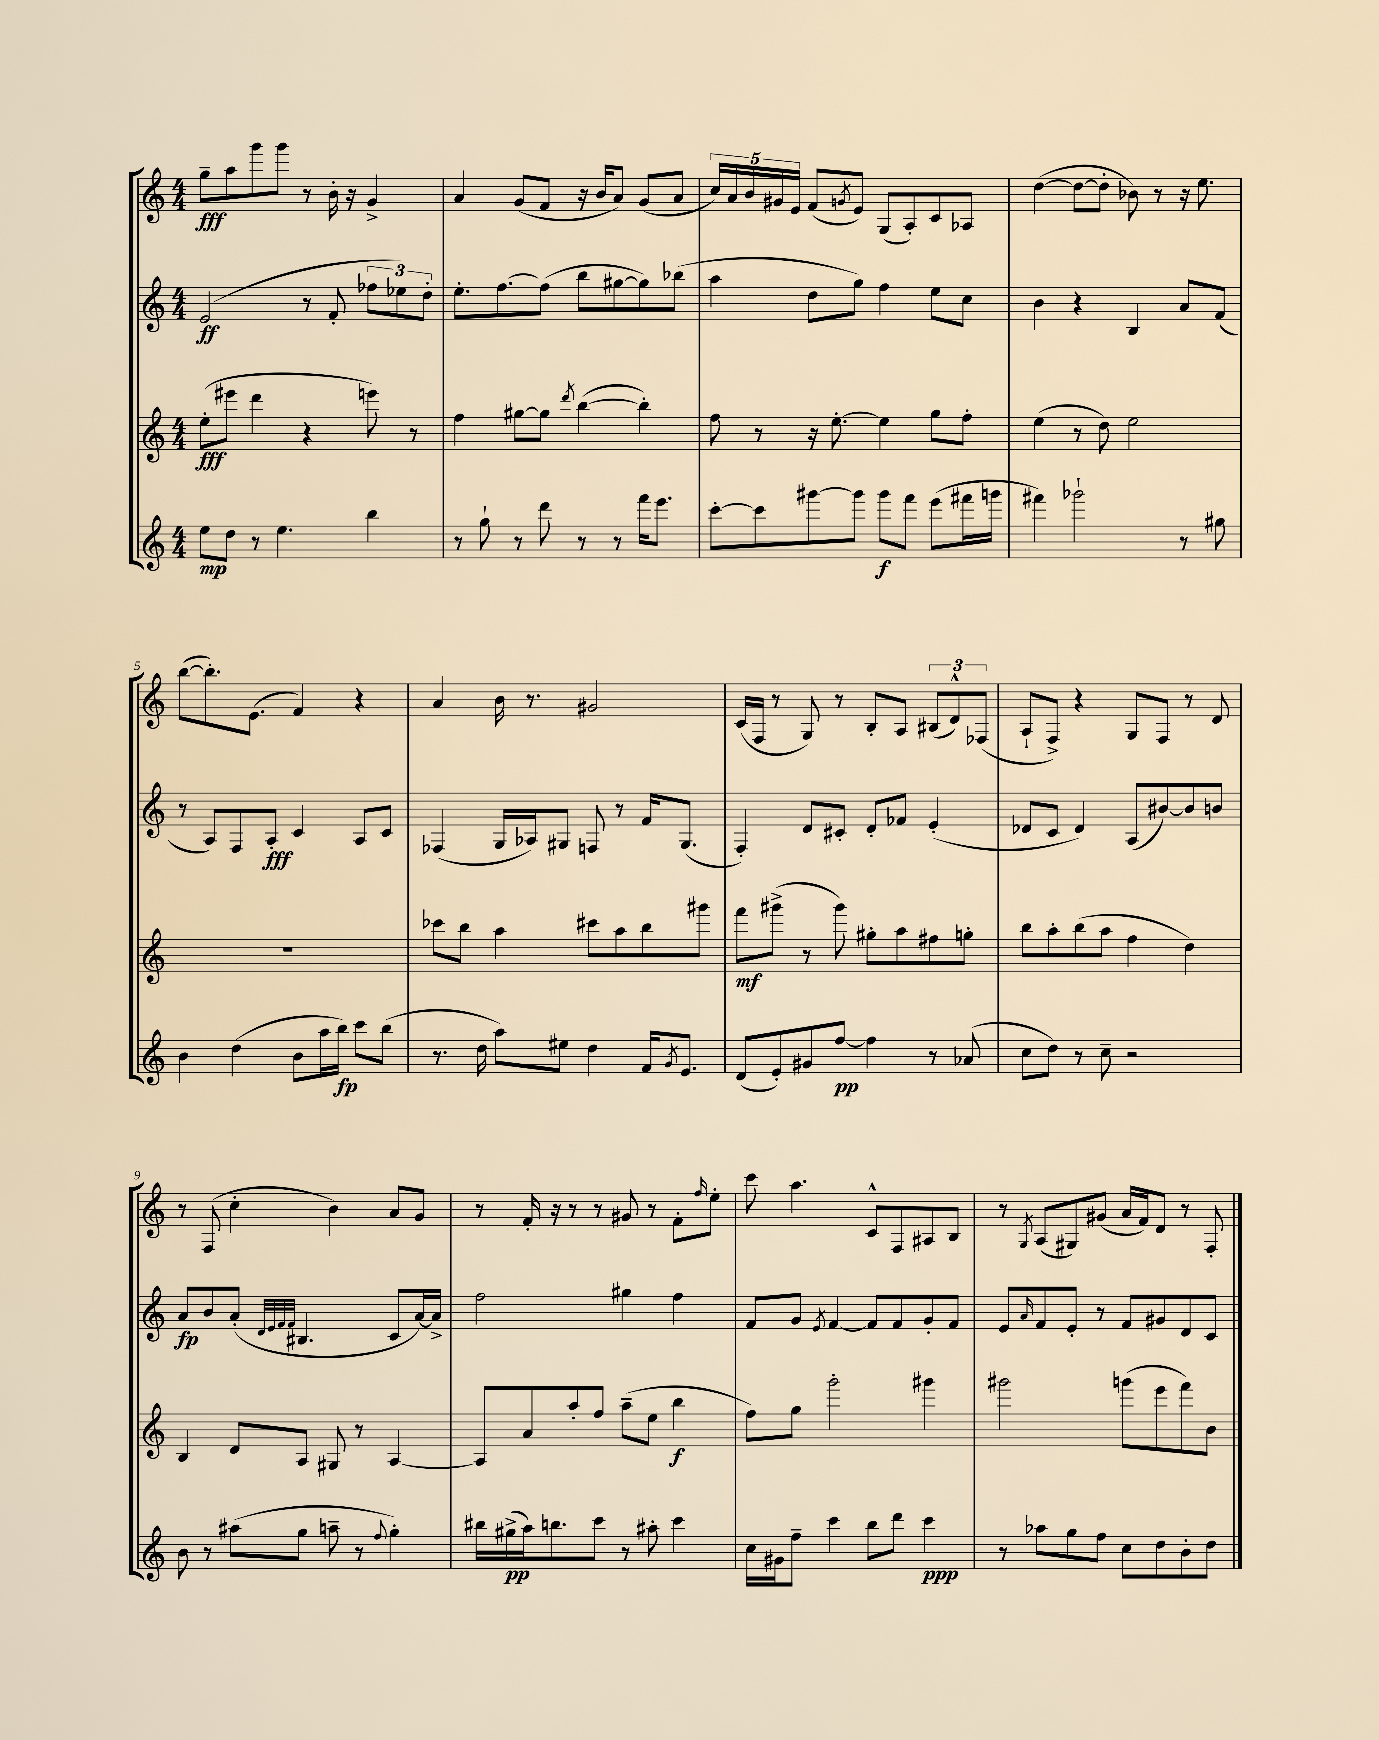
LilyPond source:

<<
\new StaffGroup <<
\new Staff = "s0" {
    \clef treble \key c \major \numericTimeSignature \time 4/4
    g''8--\fff a''8 g'''8 g'''8 r8 b'16-. r16 g'4-> |
    a'4 g'8( f'8 r16 b'16 a'8) g'8( a'8 |
    \tuplet 5/4 { c''16) a'16 b'16 gis'16 e'16 } f'8( \acciaccatura { g'8 } e'8) g8( a8-.) c'8 aes8 |
    d''4~( d''8~ d''8-. bes'8) r8 r16 e''8. |
    b''8~( b''8.-.) e'8.( f'4) r4 |
    a'4 b'16 r8. gis'2 |
    c'16( f16 r8 g8) r8 b8-. a8 \tuplet 3/2 { bis8( d'8-^) fes8( } |
    a8-! f8->) r4 g8 f8 r8 d'8 |
    r8 f8( c''4-. b'4) a'8 g'8 |
    r8 f'16-. r16 r8 r8 gis'8 r8 f'8-. \grace { f''16 } e''8-. |
    c'''8 a''4. c'8-^ f8 ais8 b8 |
    r8 \acciaccatura { g8 } a8( gis8) gis'8( a'16 f'16) d'8 r8 f8-. \bar "|." |
}
\new Staff = "s1" {
    \clef treble \key c \major \numericTimeSignature \time 4/4
    e'2\ff( r8 f'8-. \tuplet 3/2 { fes''8 ees''8) d''8-. } |
    e''8.-. f''8.~ f''8( b''8 gis''8~ gis''8) bes''8( |
    a''4 d''8 g''8) f''4 e''8 c''8 |
    b'4 r4 b4 a'8 f'8( |
    r8 a8) f8 a8-.\fff c'4 a8 c'8 |
    fes4( g16 aes16) gis8 f8 r8 f'16 gis8.( |
    f4-.) d'8 cis'8-. d'8-. fes'8 e'4-.( |
    des'8 c'8 des'4) a8( bis'8~) bis'8 b'8 |
    a'8\fp b'8 a'8-.( \grace { d'32 e'32 f'32 f'32 } bis4. c'8 a'16~) a'16-> |
    f''2 gis''4 f''4 |
    f'8 g'8 \acciaccatura { e'8 } f'4~ f'8 f'8 g'8-. f'8 |
    e'8 \grace { a'16 } f'8 e'8-. r8 f'8 gis'8 d'8 c'8 \bar "|." |
}
\new Staff = "s2" {
    \clef treble \key c \major \numericTimeSignature \time 4/4
    e''8-.\fff( eis'''8 d'''4 r4 e'''8) r8 |
    f''4 gis''8~ gis''8 \acciaccatura { d'''8 } b''4~( b''4-.) |
    f''8 r8 r16 e''8.~-. e''4 g''8 f''8-. |
    e''4( r8 d''8) e''2 |
    R1 |
    ces'''8 b''8 a''4 cis'''8 a''8 b''8 gis'''8 |
    f'''8\mf gis'''8->( r8 gis'''8) gis''8-. a''8 fis''8 g''8-. |
    b''8 a''8-. b''8( a''8 f''4 d''4) |
    b4 d'8 a8 gis8 r8 a4~ |
    a8 a'8 a''8-. f''8 a''8--( e''8 b''4\f |
    f''8) g''8 g'''2-. gis'''4 |
    gis'''2 g'''8( e'''8 f'''8) b'8 \bar "|." |
}
\new Staff = "s3" {
    \clef treble \key c \major \numericTimeSignature \time 4/4
    e''8\mp d''8 r8 e''4. b''4 |
    r8 g''8-! r8 d'''8 r8 r8 f'''16 e'''8. |
    c'''8~-. c'''8 gis'''8~ gis'''8 gis'''8\f f'''8 e'''8( fis'''16 g'''16 |
    fis'''4) ges'''2-! r8 gis''8 |
    b'4 d''4( b'8 a''16 b''16\fp) c'''8 b''8( |
    r8. d''16 a''8) eis''8 d''4 f'16 \acciaccatura { g'8 } e'8. |
    d'8( e'8-.) gis'8 f''8~\pp f''4 r8 aes'8( |
    c''8 d''8) r8 c''8-- r2 |
    b'8 r8 ais''8( g''8 a''8-- r8 \appoggiatura { f''8 } g''4-.) |
    bis''16 gis''16->\pp( a''16) b''8. c'''8 r8 ais''8-. c'''4 |
    c''16 gis'16 f''8-- c'''4 b''8 d'''8 c'''4\ppp |
    r8 aes''8 g''8 f''8 c''8 d''8 b'8-. d''8 \bar "|." |
}
>>
>>
